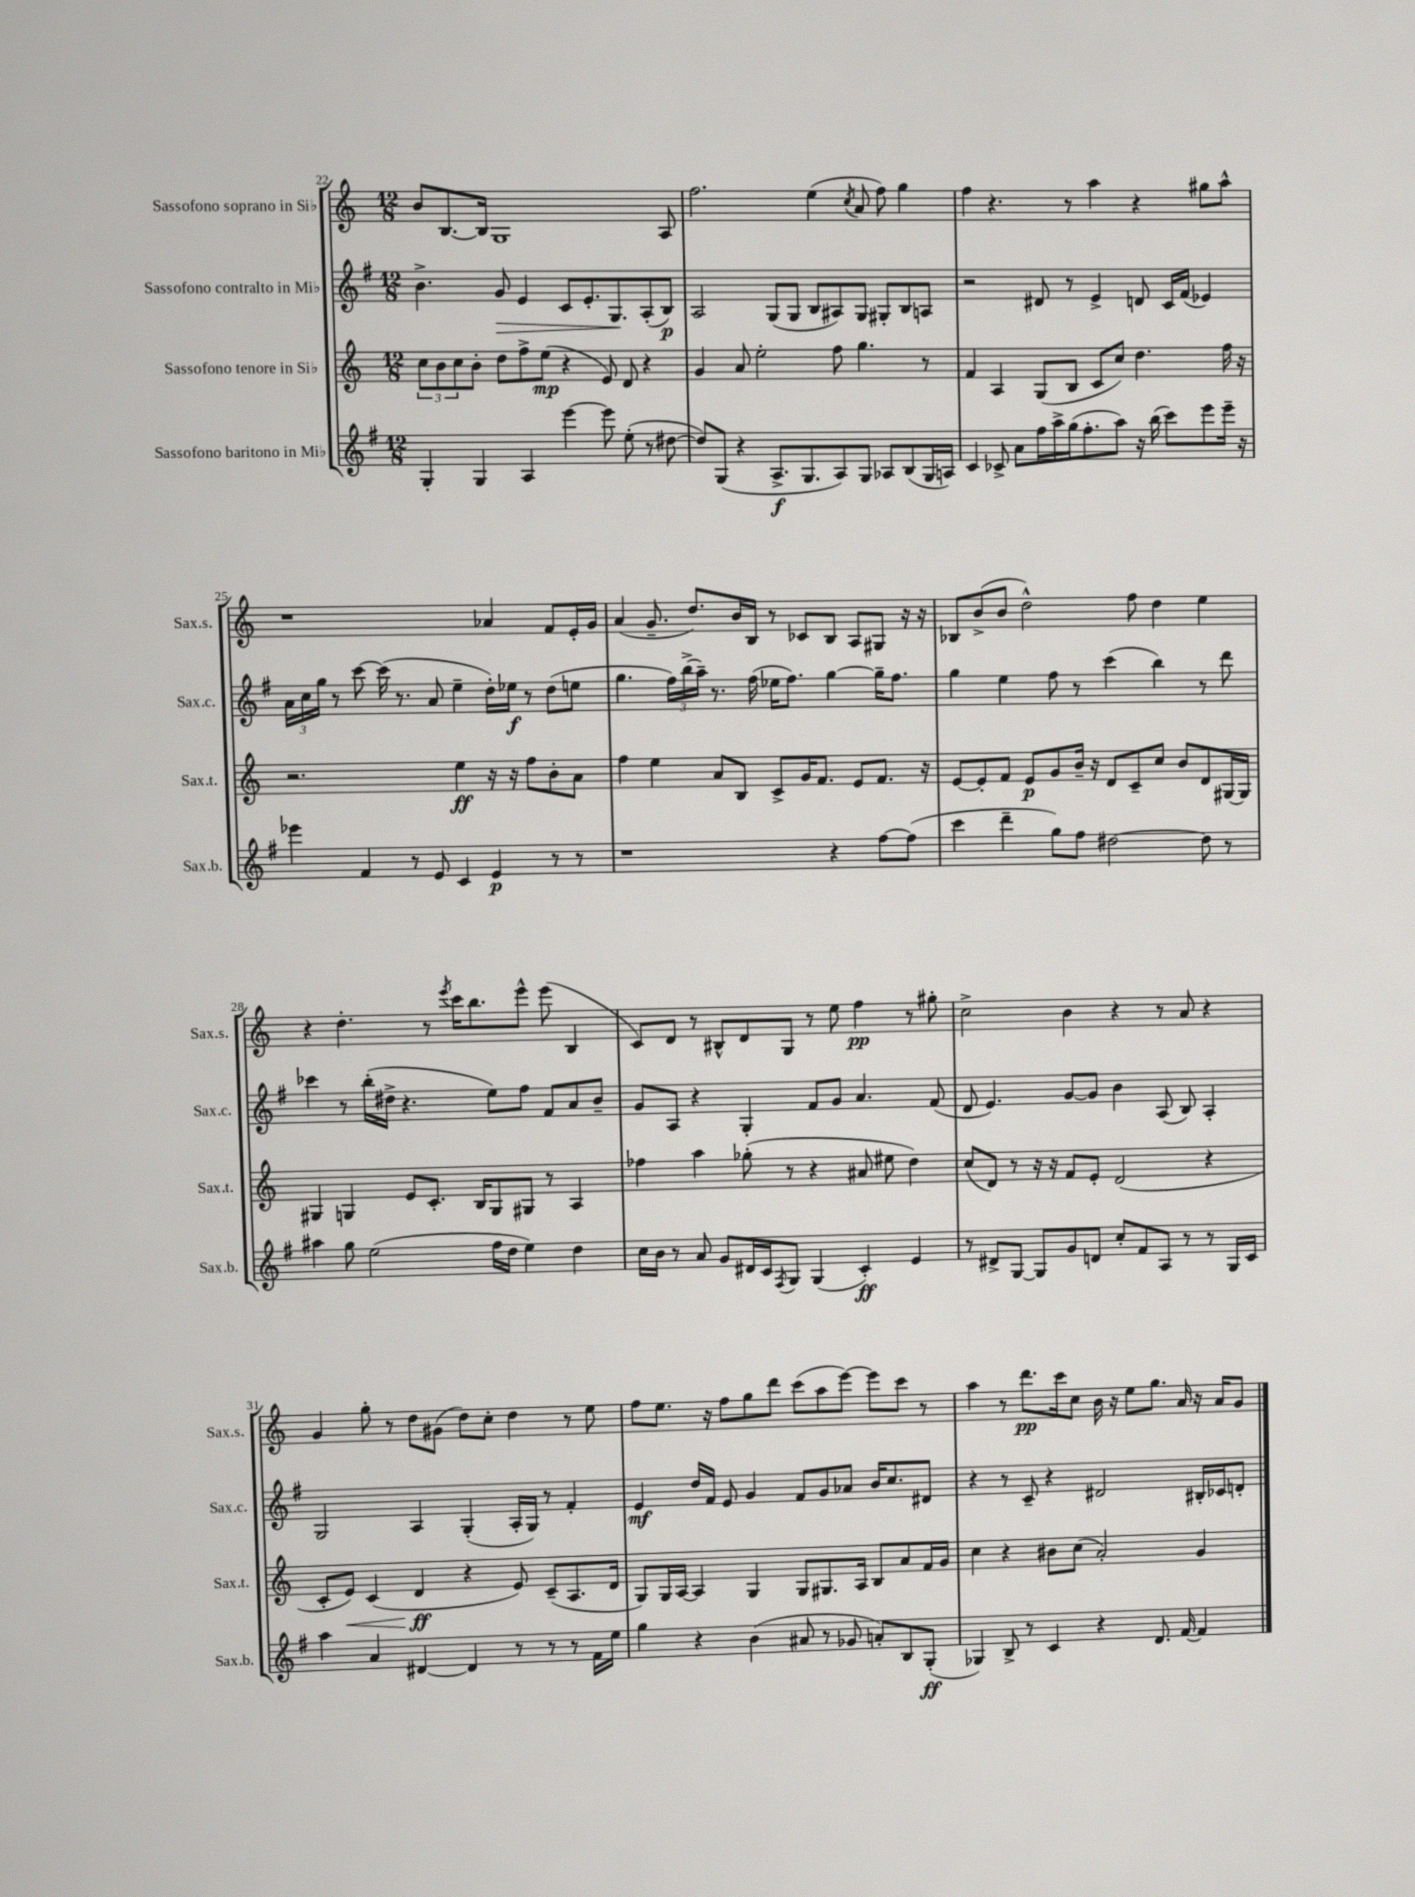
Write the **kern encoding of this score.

**kern	**kern	**kern	**kern
*staff4	*staff3	*staff2	*staff1
*clefG2	*clefG2	*clefG2	*clefG2
*k[f#]	*k[]	*k[f#]	*k[]
*M12/8	*M12/8	*M12/8	*M12/8
4G'	12cc	4.b^	8b
.	12b	.	.
.	.	.	[8.B
.	12cc	.	.
4G	8b'	.	.
.	.	.	16B]
.	8dd	8g	1G
4A	8ff^	4e	.
.	(8ee	.	.
[4eee	4r	8c	.
.	.	8.e'	.
8eee]	8e)	.	.
.	.	8.G	.
(8ee'	8d	.	.
8r	4r	(8A'	.
[8dd#	.	8B)	8A
=	=	=	=
8dd#])	4g	2A	2.ff
(8G	.	.	.
4r	8a	.	.
.	2ee'	.	.
8.A^	.	(8G	.
.	.	8G	.
8.G	.	.	.
.	.	8B	(4ee
8A)	8ff	8A#)	.
.	.	.	8qcc
8G	4.gg	8G	8a
8A-	.	8G#'	8ff)
(8B	.	8B	4gg
16G	8r	8A	.
16A)	.	.	.
=	=	=	=
4c	4f	2r	4ff
8c-^	4A	.	4.r
8a	.	.	.
16ff#	(8G	8d#	.
16aa^	.	.	.
(16gg	8B	8r	8r
8.ff#'	.	.	.
.	8c	4e^	4aa
8aa)	8cc)	.	.
16r	4.dd	8d	4r
(16bb	.	.	.
8ccc)	.	16c	.
.	.	(16f#	.
8eee	.	4e-)	8gg#
16eee~	16ff	.	8aa^^
16r	16r	.	.
=	=	=	=
4eee-	2.r	24a	1r
.	.	24cc	.
.	.	24gg	.
.	.	8r	.
4f#	.	[8ccc	.
.	.	(16ccc]	.
.	.	8.r	.
8r	.	.	.
8e	.	8a	.
4c	4ee	4ee~	.
4e	16r	16dd')	4a-
.	16r	16ee-	.
.	8ff	8r	.
8r	8b'	(8dd	8f
8r	8a	8ee	16e'
.	.	.	16g
=	=	=	=
1r	4ff	4.gg	(4a
.	4ee	.	8.g~
.	.	24ff#)	.
.	.	(24bb^	.
.	.	.	8.dd)
.	.	24aa~)	.
.	8a	8.r	.
.	8B	.	16b
.	.	(16ff#	16B
.	8c^	16ee-	8r
.	.	8.ff#)	.
.	16g	.	8c-
.	8.f	.	.
4r	.	[4gg	8B
.	8e	.	8A
[8ff#	8.f	16gg~]	8G#
.	.	8.ff#	.
(8ff#]	.	.	16r
.	16r	.	16r
=	=	=	=
4ccc	[8e	4gg	8B-
.	8e']	.	(8b^
4ddd~	8f	4ee	8b
.	8e	.	2dd^^)
8gg)	8g	8ff#	.
8ff#	16b~	8r	.
.	16r	.	.
[2dd#	8d	(4ccc	.
.	8c~	.	8ff
.	8cc	4bb)	4dd
.	8b	.	.
8dd#]	8d	8r	4ee
8r	[16G#	8ddd	.
.	16G#]	.	.
=	=	=	=
4aa#	4G#	4ccc-	4r
8gg	4G	8r	4.dd'
(2ee	.	(16bb'	.
.	.	16dd#^	.
.	8e	4.r	.
.	8.c'	.	8r
.	.	.	8qeee
.	.	.	16ccc
.	16B	.	8.bb
16ff#	8G	8ee)	.
16dd	.	.	.
4ee)	8G#	8ff#	8eee^^
.	8r	8f#	(8eee
4dd	4A	8a	4B
.	.	8b~	.
=	=	=	=
16cc	4ff-	8g	8c)
16b	.	.	.
8r	.	8A	8d
8a	4aa	4r	8r
8g	.	.	8B#^^
16d#	(8gg-'	4G'	8d
16c	.	.	.
8qF#	.	.	.
8G	8r	.	8G
(4G	4r	8f#	8r
.	.	8g	8ee
4c')	8a#	4.a	4ff
.	8ee#	.	.
4e	4dd)	.	8r
.	.	(8f#	8gg#'
=	=	=	=
8r	(8cc	8d	2cc^
8d#^	8d)	4.e)	.
[8G	8r	.	.
8G]	16r	.	.
.	16r	.	.
8g	8f	[8g	4b
8d	8e'	8g]	.
8cc'	(2d	4b	4r
8f#	.	.	.
8A	.	(8A	8r
8r	.	8B)	8a
8r	4r	4A'	4r
16G	.	.	.
16c	.	.	.
=	=	=	=
4aa	8c'	2G	4g
.	8e)	.	.
4a	(4c	.	8gg'
.	.	.	8r
[4d#	4d	4A	8dd
.	.	.	(8g#
4d#]	4r	(4G'	8dd)
.	.	.	8cc'
8r	8e)	16A'	4dd
.	.	16G)	.
8r	(8c~	8r	.
8r	8.A	4f#'	8r
16f#	.	.	8ee
16ee	16d	.	.
=	=	=	=
4gg	8G)	4e	8ff
.	16G	.	8.ee
.	[16A	.	.
4r	4A]	16dd	.
.	.	16f#	16r
.	.	8e	8ff
(4b	4G	4g	8gg
.	.	.	8ddd
8a#	8G	8f#	(8ccc
8r	8.G#	8g	8aa
8g-	.	8a-	[8eee)
.	16A	.	.
8a')	8B	16b	8eee]
.	.	8.cc	.
8B	8a	.	8ccc
(8G'	16f	8d#	8r
.	16g	.	.
=	=	=	=
4G-)	4cc	4r	4aa
8B^	4r	8r	8r
8r	.	8c~	8.ddd
4c	8b#	4r	.
.	.	.	16ccc
.	(8cc	.	8cc
4r	2a')	2d#	16b
.	.	.	16r
.	.	.	8ee
8.d	.	.	8.gg
[16f#	.	.	16a
4f#]	4g	16B#'	16r
.	.	16c-	16a
.	.	8d'	8g
==	==	==	==
*-	*-	*-	*-
